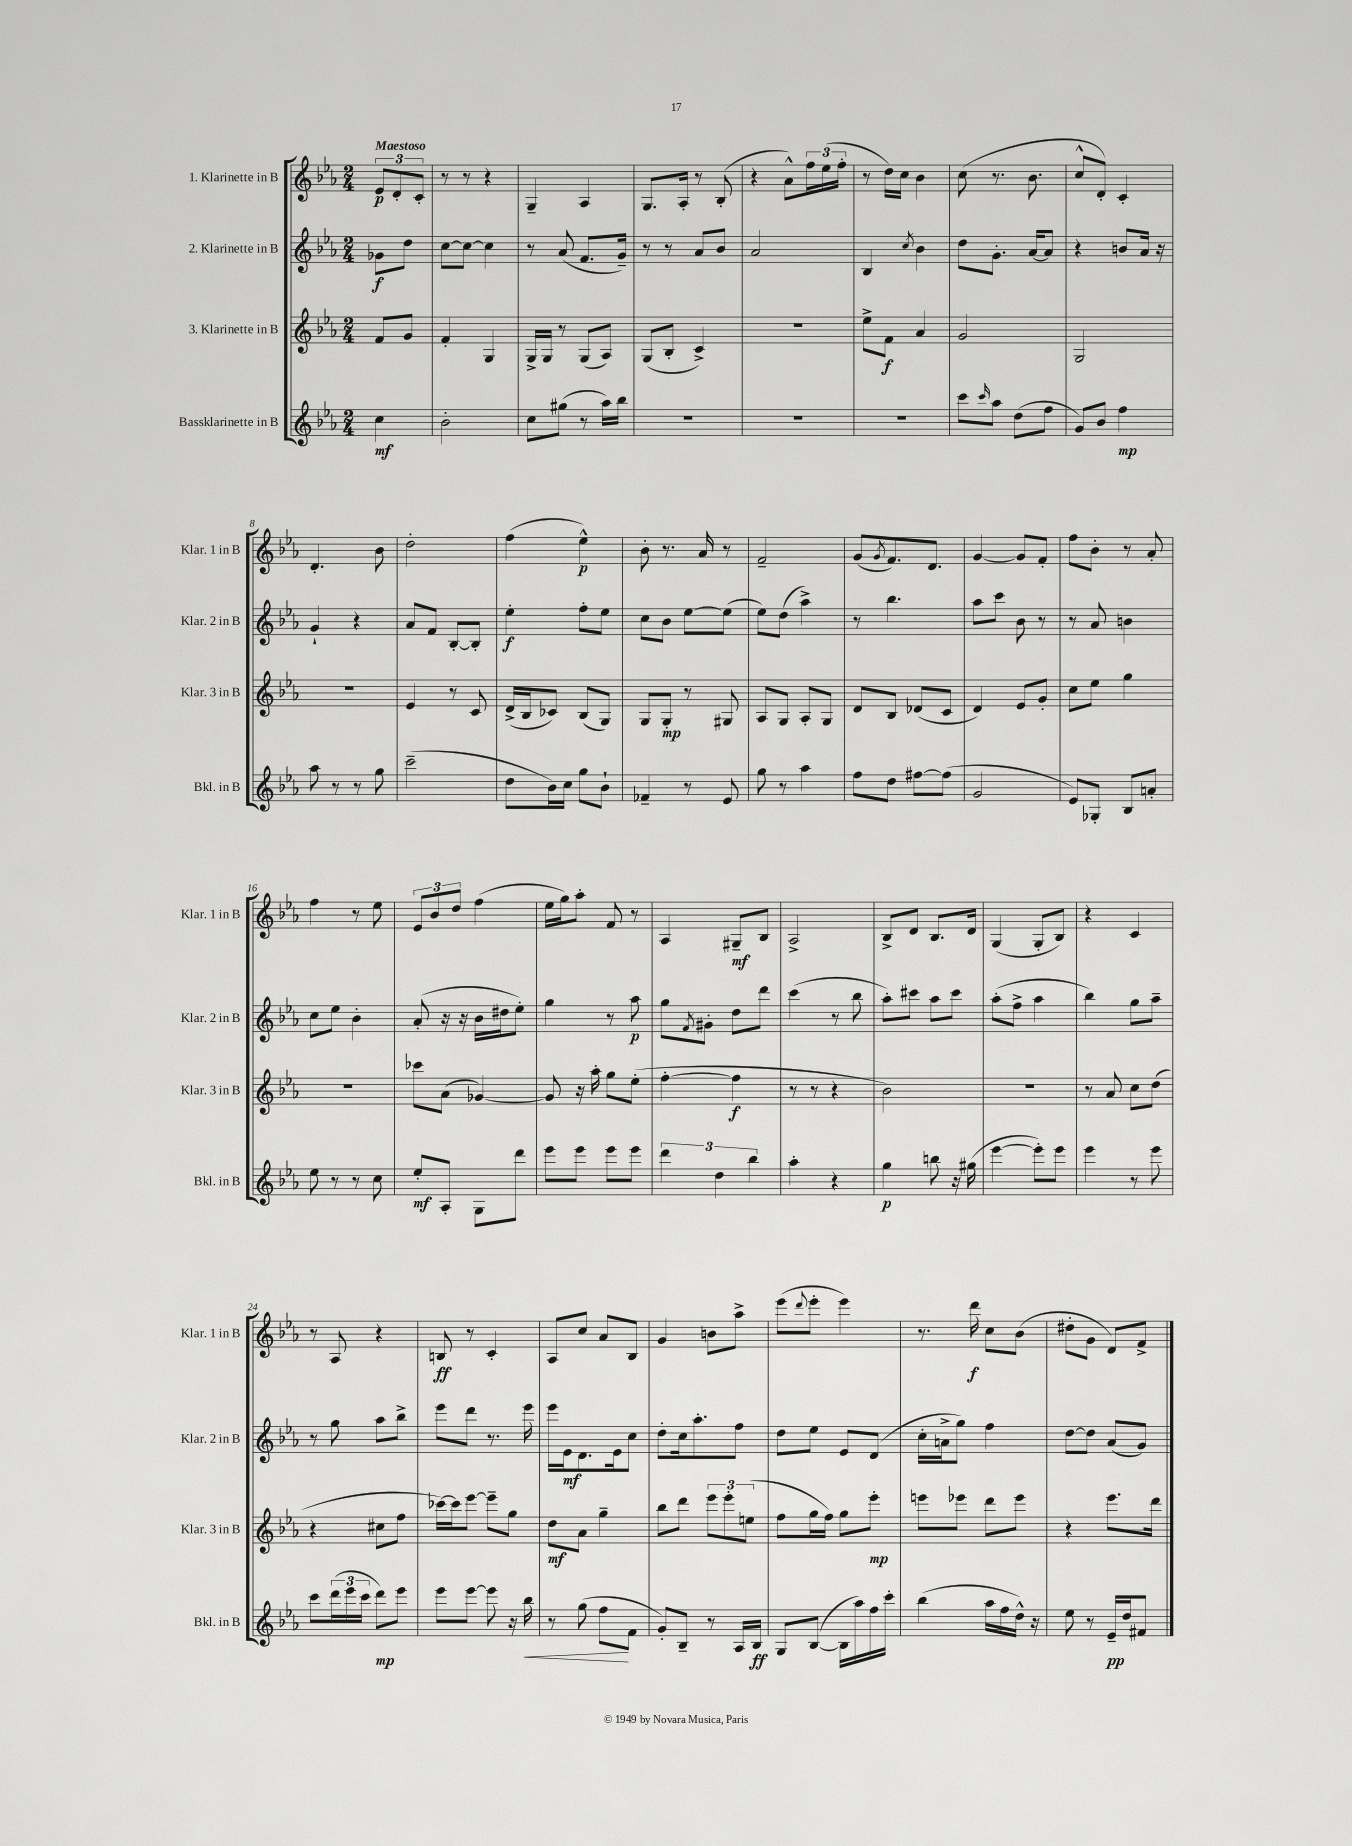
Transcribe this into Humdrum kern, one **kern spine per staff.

**kern	**kern	**kern	**kern
*staff4	*staff3	*staff2	*staff1
*clefG2	*clefG2	*clefG2	*clefG2
*k[b-e-a-]	*k[b-e-a-]	*k[b-e-a-]	*k[b-e-a-]
*M2/4	*M2/4	*M2/4	*M2/4
4cc	8f	8g-	12e-
.	.	.	12d'
.	8g	8dd	.
.	.	.	12c'
=	=	=	=
2b-'	4f'	[8cc	8r
.	.	8cc_	8r
.	4G	4cc]	4r
=	=	=	=
8cc	16G^	8r	4G~
.	16G	.	.
(8gg#	8r	(8a-	.
8r	(8G	8.f	4A-
16aa-)	8A-)	.	.
16bb-	.	16g~)	.
=	=	=	=
2r	(8G	8r	8.G
.	8B-'	8r	.
.	.	.	16A-'
.	4c^)	8a-	8r
.	.	8b-	(8B-'
=	=	=	=
2r	2r	2a-	4r
.	.	.	8a-^^)
.	.	.	24ff
.	.	.	(24ee-
.	.	.	24ff'
=	=	=	=
2r	8ee-^	4B-	8r
.	8f	.	16dd)
.	.	.	16cc
.	.	8qcc	.
.	4a-	4b-	4b-
=	=	=	=
8ccc	2g	8dd	(8cc
16qqccc	.	.	.
8aa-	.	8.g'	8.r
(8dd	.	.	.
.	.	[16a-	8.b-
8ff	.	8a-]	.
=	=	=	=
8g)	2G	4r	8cc^^
8b-	.	.	8d')
4ff	.	8b	4c'
.	.	16a-	.
.	.	16r	.
=	=	=	=
8aa-	2r	4g`	4.d'
8r	.	.	.
8r	.	4r	.
8gg	.	.	8b-
=	=	=	=
(2ccc~	4e-	8a-	2dd'
.	.	8f	.
.	8r	[8B-'	.
.	8c	8B-']	.
=	=	=	=
8dd	(16d^	4ee-'	(4ff
.	16B-	.	.
16b-)	8c-)	.	.
16cc	.	.	.
8gg	(8B-	8ff'	4ee-^^)
8b-`	8G)	8ee-	.
=	=	=	=
4f-~	8G	8cc	8b-'
.	8G'	8b-	8.r
8r	8r	[8ee-	.
.	.	.	16a-
8e-	8G#	(8ee-]	8r
=	=	=	=
8gg	8A-	8ee-)	2f~
8r	8G	(8dd	.
4aa-	8A-'	4aa-^)	.
.	8G	.	.
=	=	=	=
8ff	8d	8r	(8g
.	.	.	8qg
8dd	8B-	4.bb-	8.f)
[8ff#	(8d-	.	.
.	.	.	8.d
(8ff#]	8c	.	.
=	=	=	=
2g	4d)	8aa-	[4g
.	.	8ccc	.
.	8e-	8b-	8g]
.	8g'	8r	8f'
=	=	=	=
8e-)	8cc	8r	8ff
8G-'	8ee-	8a-	8b-'
8B-	4gg	4b	8r
8a'	.	.	8a-'
=	=	=	=
8ee-	2r	8cc	4ff
8r	.	8ee-	.
8r	.	4b-'	8r
8cc	.	.	8ee-
=	=	=	=
8ee-'	8ccc-	(8a-'	12e-
.	.	.	12b-
8A-'	(8a-	16r	.
.	.	.	12dd
.	.	16r	.
8G	[4g-)	16b-	(4ff
.	.	16dd#	.
8ddd	.	8ee-')	.
=	=	=	=
8eee-	8g-]	4gg	16ee-
.	.	.	16gg)
8eee-	16r	.	8aa-'
.	16aa-'	.	.
8eee-	8gg	8r	8f
8eee-	(8ee-'	8aa-	8r
=	=	=	=
6ddd	[4ff'	8gg	4A-
.	.	8qf	.
.	.	8g#'	.
6dd	.	.	.
.	4ff]	8dd	8G#~
6bb-	.	.	.
.	.	8ddd	8B-
=	=	=	=
4aa-'	8r	(4ccc	2A-^
.	8r	.	.
4r	4r	8r	.
.	.	8bb-	.
=	=	=	=
4gg	2b-)	8aa-')	8B-^
.	.	8ccc#	8d
8bb	.	8aa-	8.B-
16r	.	8ccc#	.
(16gg#	.	.	16d
=	=	=	=
[4eee-	2r	(8aa-'	(4G
.	.	8ff^	.
8eee-'])	.	4aa-	8G'
8eee-	.	.	8B-)
=	=	=	=
4eee-	8r	4bb-)	4r
.	8a-	.	.
8r	8cc	8gg	4c
8eee-	(8dd	8aa-~	.
=	=	=	=
8ccc	4r	8r	8r
(24ddd	.	8gg	8A-
24eee-	.	.	.
24ccc	.	.	.
8ddd)	8cc#	8aa-	4r
8eee-	8ff	8bb-^	.
=	=	=	=
8eee-	[16ccc-)	8eee-	8B
.	16ccc-]	.	.
[8eee-	[8eee-	8ddd	8r
8eee-]	8eee-~]	8.r	4c'
16r	8gg	.	.
16bb-	.	16eee-	.
=	=	=	=
8r	8dd	16eee-	8A-
.	.	16e-	.
(8gg	8a-	8.d	8cc
8ff	4gg~	.	8a-
.	.	16e-	.
8f	.	8cc	8B-
=	=	=	=
8g')	8bb-	8dd'	4g
8B-~	8ddd	16cc	.
.	.	8.aa-'	.
8r	12eee-	.	8b
.	12eee-'	.	.
16A-	.	8ff	8aa-^
.	(12ee	.	.
16B-	.	.	.
=	=	=	=
8G	8ff	8dd	(8eee-
.	.	.	8qqddd
([8B-	16gg	8ee-	8eee-'
.	16ff)	.	.
16B-]	8gg	8e-	4eee-)
16aa-)	.	.	.
16ff	8eee-'	(8d	.
16ccc'	.	.	.
=	=	=	=
(4bb-	8eee	16cc'	8.r
.	.	16a^	.
.	8eee-	8gg)	.
.	.	.	16ddd
16aa-	8ddd	4ff	8cc
16ff	.	.	.
16dd^^)	8eee-	.	(8b-
16r	.	.	.
=	=	=	=
8ee-	4r	[8dd	8dd#'
8r	.	8dd]	8g
16e-~	8.eee-	(8a-	8d)
16dd	.	.	.
8f#	.	8g)	8f^
.	16ddd	.	.
==	==	==	==
*-	*-	*-	*-
